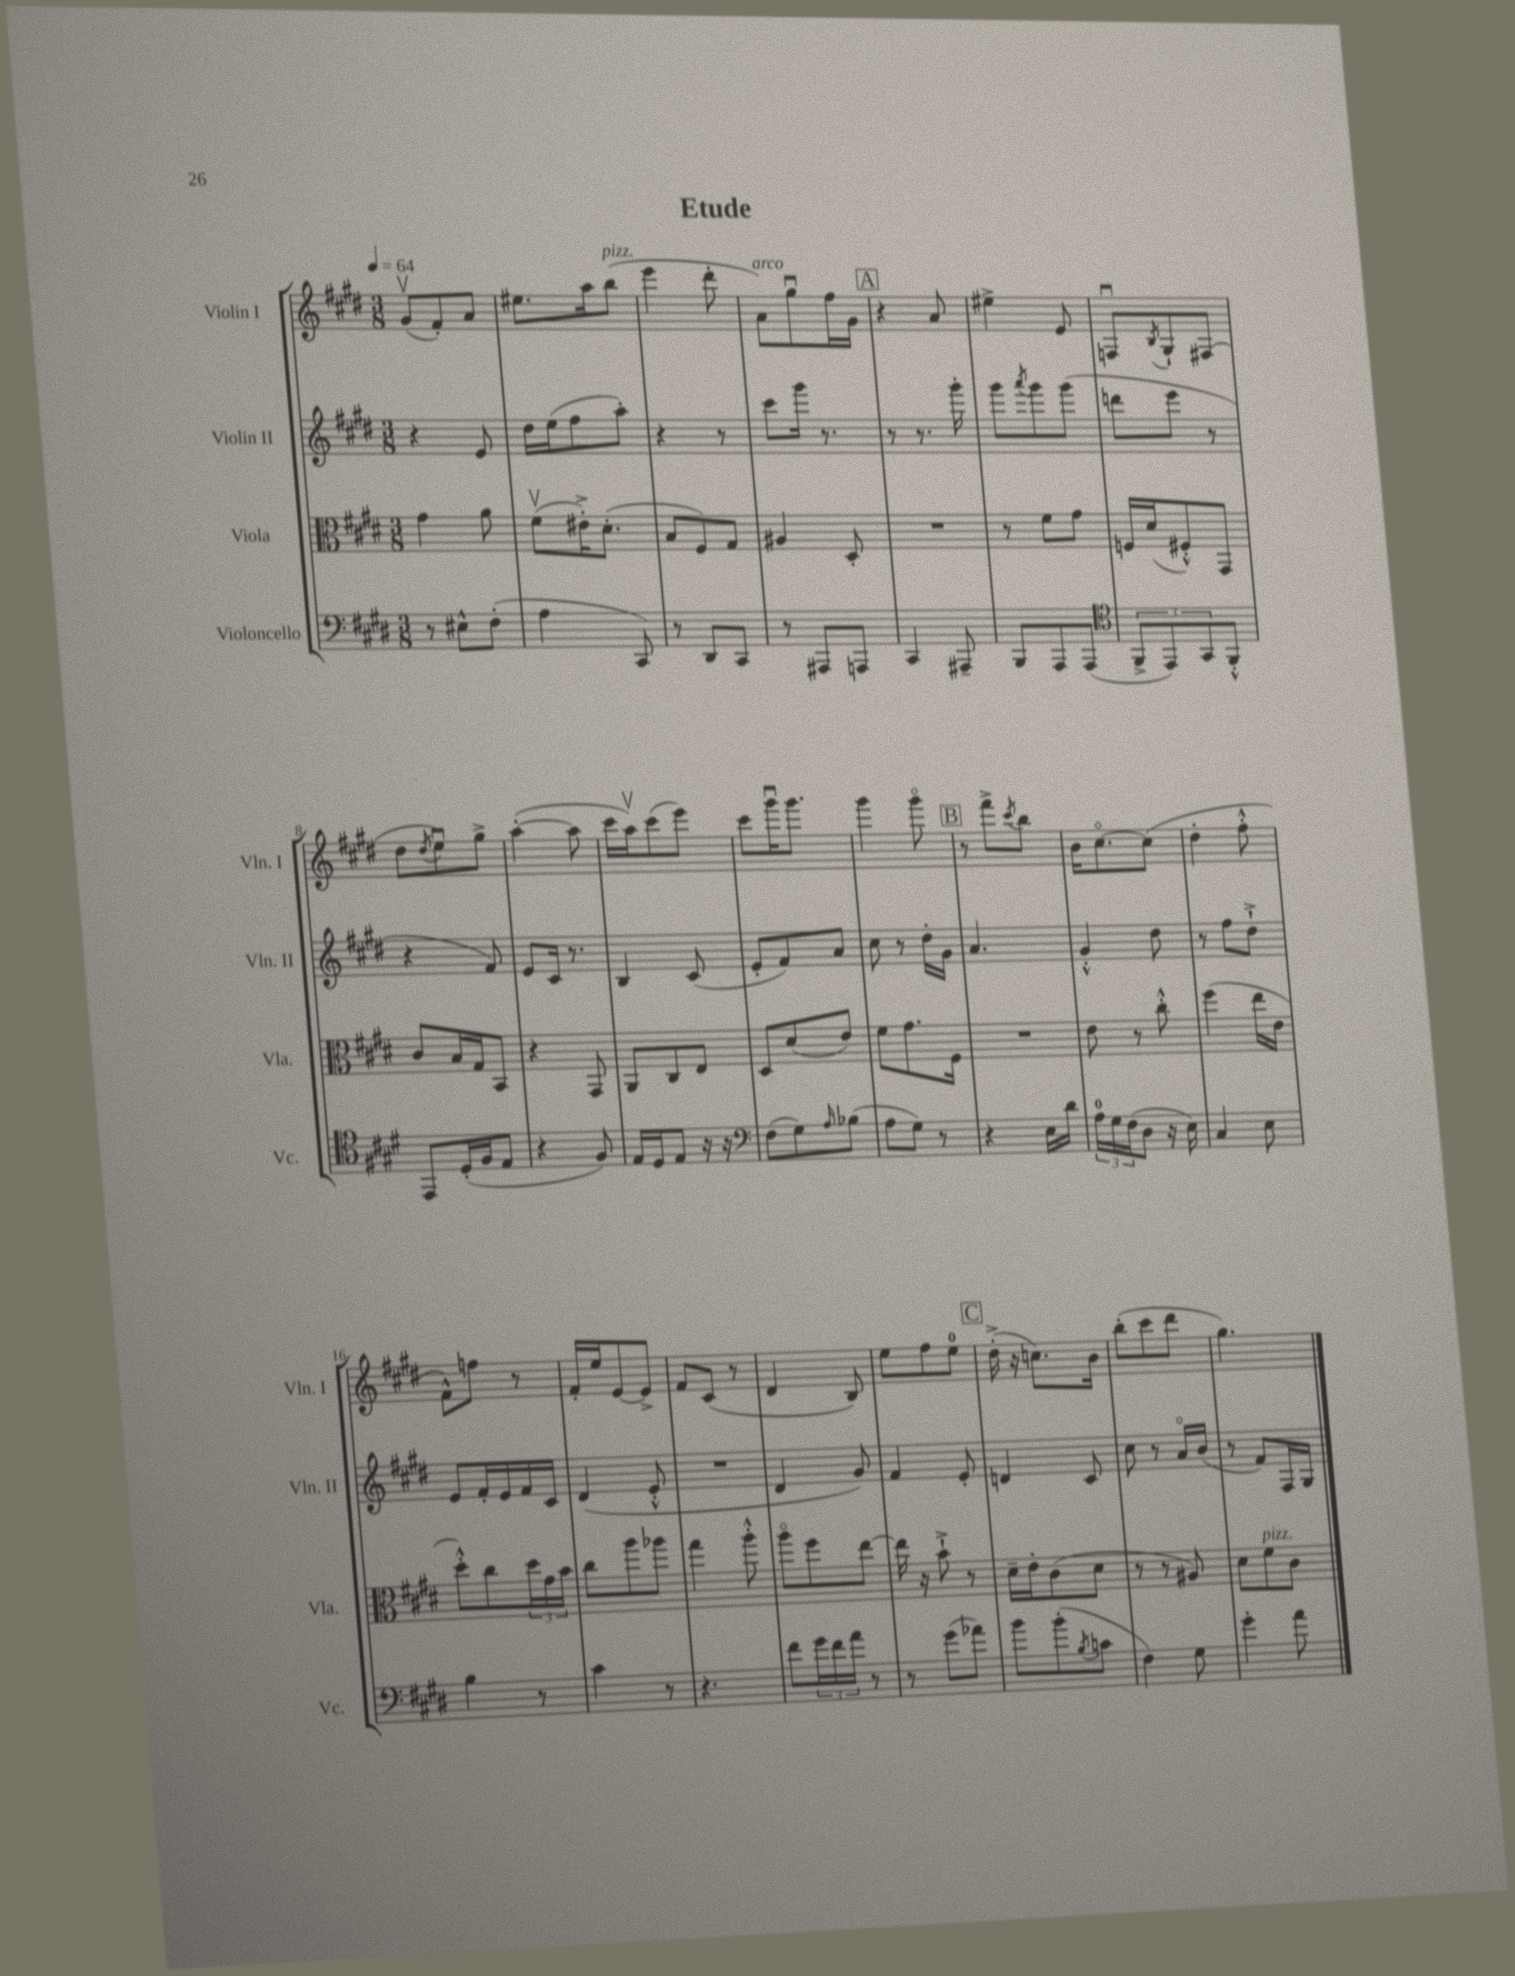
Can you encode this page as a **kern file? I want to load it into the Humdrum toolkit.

**kern	**kern	**kern	**kern
*part4	*part3	*part2	*part1
*staff4	*staff3	*staff2	*staff1
*I"Violoncello	*I"Viola	*I"Violin II	*I"Violin I
*I'Vc.	*I'Vla.	*I'Vln. II	*I'Vln. I
*clefF4	*clefC3	*clefG2	*clefG2
*k[f#c#g#d#]	*k[f#c#g#d#]	*k[f#c#g#d#]	*k[f#c#g#d#]
*M3/8	*M3/8	*M3/8	*M3/8
*MM64	*MM64	*MM64	*MM64
=1	=1	=1	=1
8r	4g#\	4r	(8g#v/L
8E#X^^\L	.	.	8f#'/)
(8F#'\J	8a\	8e/	8a/J
=2	=2	=2	=2
4A\	(8f#v\L	16dd#\LL	8.ee#X\L
.	.	(16ee\J	.
.	16e#X'^\K)	8ff#\	.
.	(8.d#'\J	.	16aa\k
!	!	!	!LO:TX:a:i:t=pizz.
8CC#/)	.	8aa'\J)	(8bb\J
=3	=3	=3	=3
8r	8B/L	4r	4eee\
8DD#/L	8F#/)	.	.
8CC#/J	8G#/J	8r	8ddd#'\
=4	=4	=4	=4
!	!	!	!LO:TX:a:i:t=arco
8r	4A#X/	8ccc#\L	8a\L)
8AAA#X/L	.	16ggg#\Jk	8gg#u\
.	.	8.r	.
8AAAn/J	8D#'/	.	16ff#\L
.	.	.	16g#\JJ
!!LO:REH:place=s1:t=A
=5	=5	=5	=5
4CC#/	4.r	8r	4r
.	.	8.r	.
8AAA#X~/	.	.	8a/
.	.	16ggg#'\	.
=6	=6	=6	=6
8BBB/L	8r	8ggg#\L	4ee#X^\
.	.	8qaaa/	.
8AAA/	8f#\L	8ggg#\	.
(8AAA/J	8g#\J	(8ggg#\J	8e/
=7	=7	=7	=7
*clefC4	*	*	*
12FF#^/L	16Fn/LL	8dddn\L	8Fnu/L
.	(16d#/J	.	.
12EE/)	.	.	.
.	.	.	8qB/
.	8F#X'^^/)	8eee\J	8G#`/
12GG#/	.	.	.
8FF#'^^/J	8GG#/J	8r	(8F#X/J
!!LO:LB:g=z
=8	=8	=8	=8
8EE/L	8c#/L	4r	8dd#\L
.	.	.	8qdd#/
(16D#'/L	16B/L	.	8eeu\)
16F#/J	16G#/J	.	.
8E/J	8BB/J	8f#/)	8gg#^\J
=9	=9	=9	=9
4r	4r	8e/L	([4aa'\
.	.	16c#/Jk	.
.	.	8.r	.
8F#/)	8GG#/	.	8aa\]
=10	=10	=10	=10
16E/LL	8AA/L	4B/	16ccc#\LL
16D#/J	.	.	16aav\J)
8E/J	8C#/	.	(8ccc#\
16r	8E/J	(8c#/	8eee\J)
16r	.	.	.
=11	=11	=11	=11
*clefF4	*	*	*
(8F#\L	8D#/L	8e'/L	8ccc#\L
8G#\)	(8d#/	8f#/)	16ggg#u\K
.	.	.	8.ggg#\J
16qqA/	.	.	.
(8B-X\J	8e/J)	8a/J	.
=12	=12	=12	=12
8A\L	8f#\L	8cc#\	4ggg#\
8G#\J)	8.g#\	8r	.
8r	.	16dd#'\LL	8ggg#\
.	16F#\Jk	16g#\JJ	.
!!LO:REH:place=s1:t=B
=13	=13	=13	=13
4r	4.r	4.a/	8r
.	.	.	8fff#^\L
.	.	.	8qccc#/
16E\LL	.	.	8bb\J
16d#\JJ	.	.	.
=14	=14	=14	=14
24A\LL	8e\	4g#'^^/	16b\KL
24G#\	.	.	.
.	.	.	[8.cc#\
(24F#\J	.	.	.
8D#\J	8r	.	.
16r	8cc#'^^\	8dd#\	(8cc#\J]
16E\)	.	.	.
=15	=15	=15	=15
4C#/	(4ff#\	8r	4dd#'\
.	.	8ff#\L	.
8E\	16ee\LL	8dd#`^\J	8ff#'^^\
.	16e\JJ	.	.
!!LO:LB:g=z
=16	=16	=16	=16
4B\	8dd#'^^\L)	8e/L	8f#^^\L)
.	8cc#\	16f#'/L	8ffn\J
.	.	16e/	.
8r	24dd#\L	16f#/	8r
.	24g#\	.	.
.	.	16c#/JJ	.
.	24b\JJ	.	.
=17	=17	=17	=17
4c#\	8cc#\L	(4d#/	16f#'/LL
.	.	.	16ee/J
.	8aa\	.	[8e/
8r	8aa-X\J	8e'^^/	8e^/J]
=18	=18	=18	=18
4.r	4gg#\	4.r	8f#/L
.	.	.	(8c#/J
.	8aa'^^\	.	8r
=19	=19	=19	=19
8f#\L	8aa\L	4d#/	4d#/
24g#\L	8ff#\	.	.
24f#\	.	.	.
24a\JJ	.	.	.
8r	[8ee\J	8g#/)	8B/)
=20	=20	=20	=20
8r	16ee\]	4f#/	8ee\L
.	16r	.	.
(8g#\L	8b`^\	.	8ff#\
8a-X\J)	8r	8e'/	8ee\J
!!LO:REH:place=s1:t=C
=21	=21	=21	=21
8b\L	16d#~\LL	4dn/	(16dd#'^\
.	16e'\J	.	16r
(8b'\	(8c#\	.	8.ccn\L)
8qB/	.	.	.
8cn\J	8d#\J	8c#/	.
.	.	.	16b\Jk
=22	=22	=22	=22
4F#\)	8r	8cc#\	(8bb'\L
.	8r	8r	8ccc#\
8G#\	8A#X/)	16a/LL	8ddd#\J
.	.	(16b/JJ	.
=23	=23	=23	=23
4g#'\	8d#\L	8r	4.gg#\)
!	!LO:TX:a:i:t=pizz.	!	!
.	8f#\	8f#/L)	.
8a\	8c#\J	16F#/L	.
.	.	16G#/JJ	.
==	==	==	==
*-	*-	*-	*-
